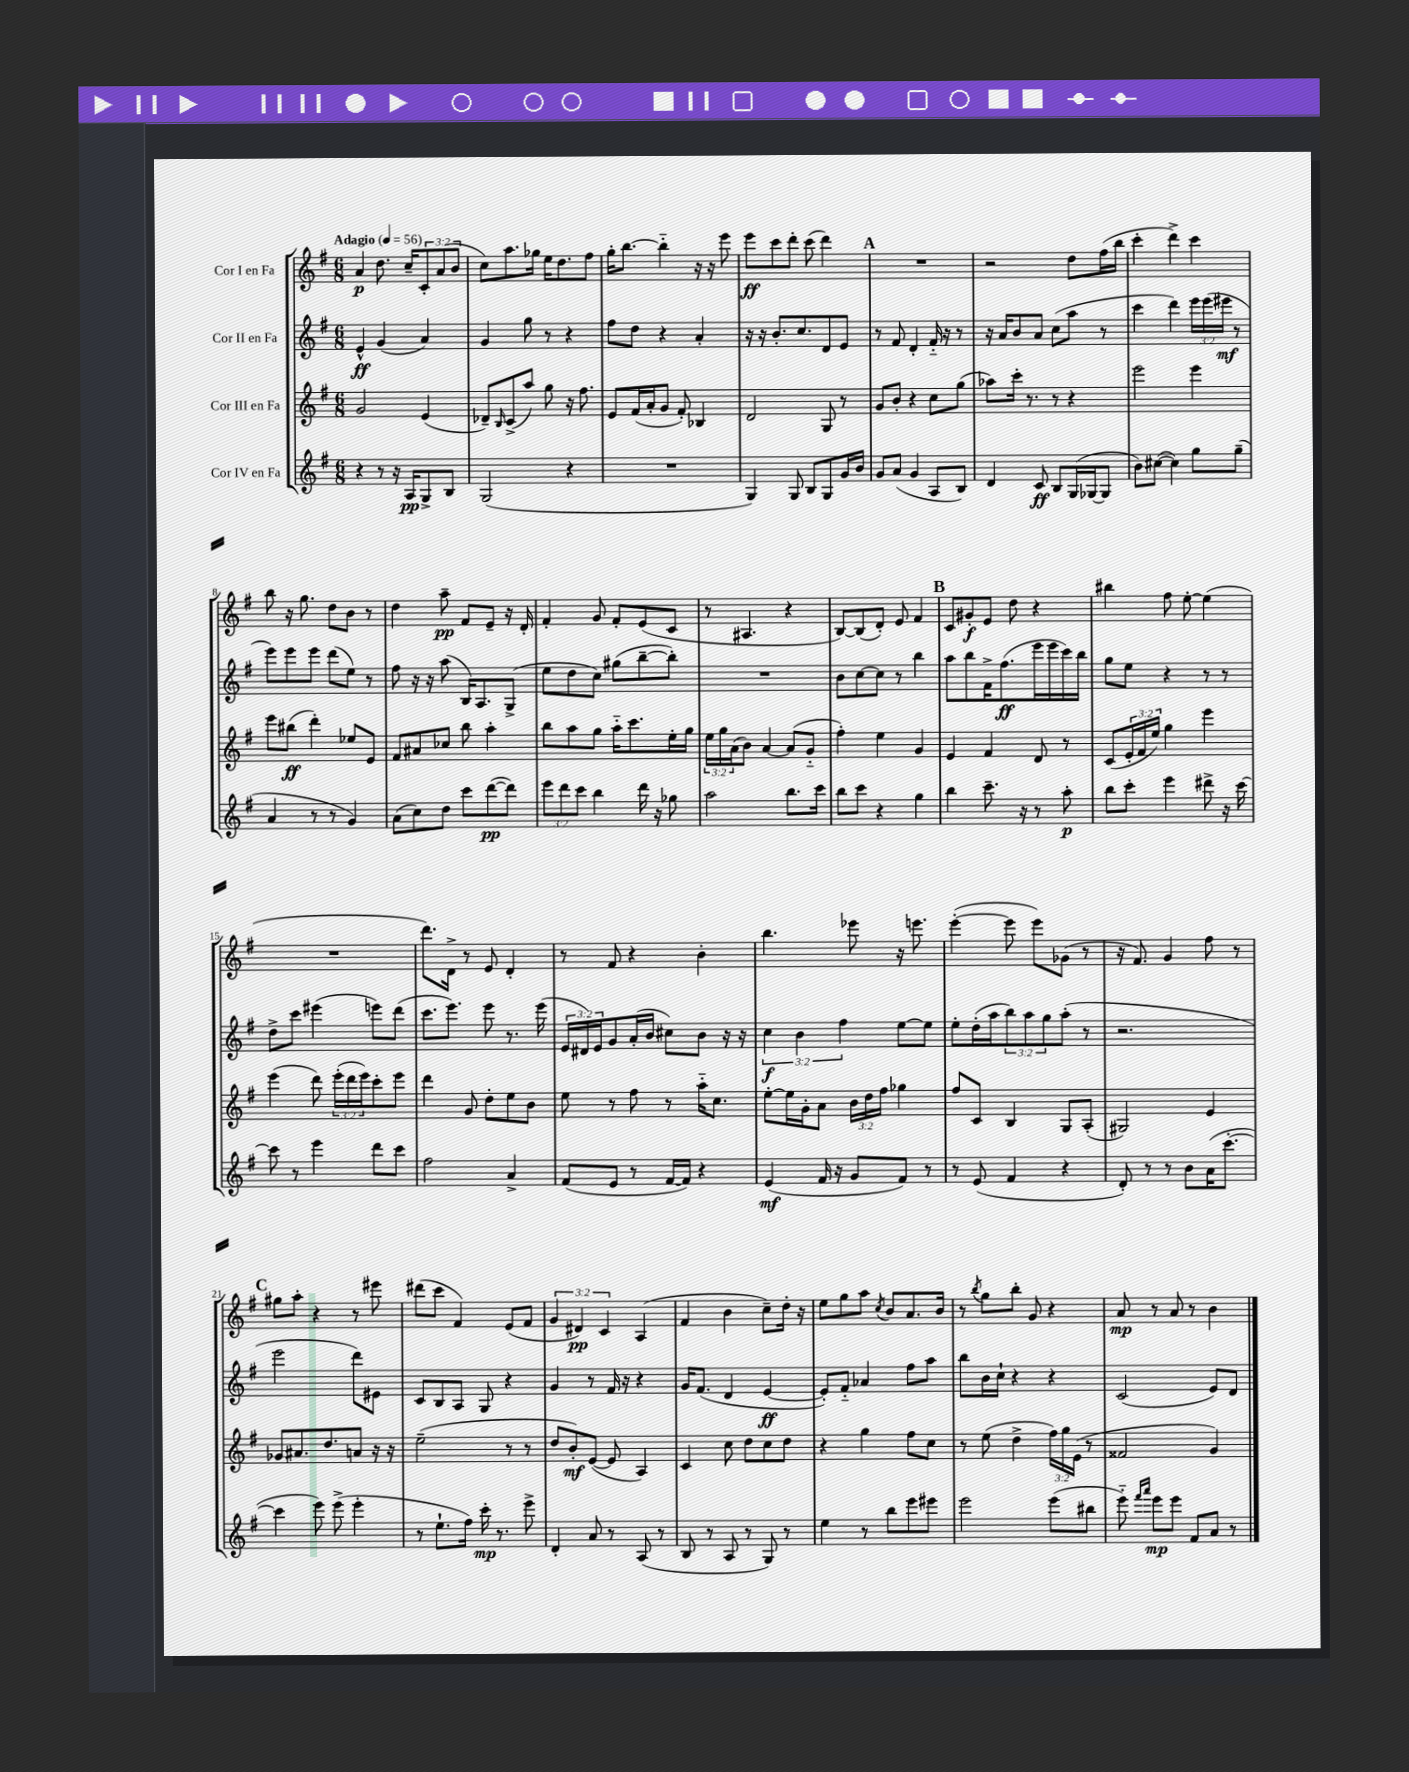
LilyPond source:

<<
\new StaffGroup <<
\new Staff = "s0" \with { instrumentName = "Cor I en Fa" } {
    \clef treble \key g \major \numericTimeSignature \time 6/8 \override Staff.TupletNumber.text = #tuplet-number::calc-fraction-text \tempo "Adagio" 4 = 56
    a'4\p d''8. c''16-- \tuplet 3/2 { c'8-. a'8( b'8 } |
    c''8) a''8. ges''16 e''16 d''8. fis''8 |
    g''16-. b''8.~ b''4-_ r16 r16 e'''8 |
    e'''8\ff c'''8 d'''8-. c'''8( d'''4) |
    \mark \markup { \bold "A" } R2. |
    r2 d''8 fis''16( b''16 |
    c'''4-. d'''4->) c'''4 |
    b''8 r16 g''8. d''8 b'8 r8 |
    d''4 a''8--\pp fis'8 e'8-- r16 d'16-. |
    fis'4-. g'8 fis'8-. e'8( c'8 |
    r8 ais4. r4 |
    b8~) b8( d'8-.) e'8 fis'4 |
    \mark \markup { \bold "B" } c'8 gis'8-.\f e'8 d''8 r4 |
    bis''4 fis''8 e''8~-. e''4( |
    R2. |
    d'''8.) d'16-> r8 e'8 d'4-. |
    r8 fis'8 r4 b'4-. |
    b''4. ees'''8 r16 e'''8. |
    e'''4~-.( e'''8 e'''8) ges'8( r8 |
    r16 fis'8.) g'4 fis''8 r8 |
    \mark \markup { \bold "C" } gis''8 a''8-. r4 r8 eis'''8 |
    dis'''8( c'''8 fis'4) e'8( fis'8 |
    \tuplet 3/2 { g'4 dis'4\pp) c'4 } a4( |
    fis'4 b'4 c''8--) d''16-. r16 |
    e''8 g''8 a''8 \acciaccatura { c''8 } b'8 a'8. b'16 |
    r8 \acciaccatura { b''8 } g''8 b''8-. g'8 r4 |
    a'8\mp r8 a'8 r8 b'4 \bar "|." |
}
\new Staff = "s1" \with { instrumentName = "Cor II en Fa" } {
    \clef treble \key g \major \numericTimeSignature \time 6/8 \override Staff.TupletNumber.text = #tuplet-number::calc-fraction-text
    e'4-^\ff g'4( a'4) |
    g'4 g''8 r8 r4 |
    fis''8 d''8 r4 a'4-. |
    r16 r16 b'8.-. c''8. d'8 e'8 |
    \mark \markup { \bold "A" } r8 fis'8 d'4-. fis'16-_ r16 r8 |
    r16 a'16 b'8 a'8 c''8( a''8 r8 |
    c'''4 d'''4) \tuplet 3/2 { e'''16 e'''16( eis'''16\mf } r8 |
    e'''8) e'''8 e'''8 d'''8( e''8) r8 |
    fis''8 r16 r16 a''8( b16) a8. g8->( |
    e''8 d''8 c''8) gis''8( b''8~-- b''8-.) |
    R2. |
    b'8 c''8~ c''8 r8 b''4 |
    \mark \markup { \bold "B" } a''8 b''8 fis'16-> fis''8.\ff( e'''16 e'''16 c'''16) b''16 |
    g''8 e''8 r4 r8 r8 |
    d''8-> c'''8 eis'''4( e'''8) d'''8( |
    c'''8. e'''8.) e'''8 r8. e'''16( |
    \tuplet 3/2 { e'16 dis'16) e'16 } g'8 a'16-.( b'16 cis''8) b'8 r16 r16 |
    \tuplet 3/2 { c''4\f b'4 fis''4 } e''8~ e''8 |
    e''8-. d''16-.( a''16 \tuplet 3/2 { b''8) a''8 g''8 } a''8-.( r8 |
    r2. |
    \mark \markup { \bold "C" } e'''2 d'''8) eis'8 |
    c'8 b8 a8 g8 r4 |
    g'4 r8 fis'16 r16 r4 |
    g'16 fis'8.( d'4 e'4~\ff |
    e'8-.) fis'8-_ aes'4 fis''8 a''8 |
    b''8 b'16 c''16-! r4 r4 |
    c'2( e'8) d'8 \bar "|." |
}
\new Staff = "s2" \with { instrumentName = "Cor III en Fa" } {
    \clef treble \key g \major \numericTimeSignature \time 6/8 \override Staff.TupletNumber.text = #tuplet-number::calc-fraction-text
    g'2 e'4( |
    des'8--) \grace { b16 } c'8->( a''8) g''8 r16 fis''8. |
    e'8 fis'16( a'16-. g'8 fis'8-.) bes4 |
    d'2 g8 r8 |
    \mark \markup { \bold "A" } g'8 b'8-. r4 c''8 g''8( |
    aes''8) c'''16-. r8. r8 r4 |
    e'''2 e'''4 |
    e'''8 bis''8\ff( d'''4-.) ees''8 e'8 |
    fis'8 ais'8 ces''8 b''8 a''4-. |
    b''8 a''8 g''8 a''16-_ c'''8. e''16-. g''16 |
    \tuplet 3/2 { e''16 g''16 a'16( } b'8) a'4~ a'8( g'8-_ |
    fis''4-.) e''4 g'4 |
    \mark \markup { \bold "B" } e'4 fis'4 d'8 r8 |
    c'8( \tuplet 3/2 { e'16-. fis'16 e''16) } g''4 e'''4 |
    e'''4( d'''8) \tuplet 3/2 { e'''16-.( d'''16 e'''16) } c'''8-. e'''8 |
    d'''4 g'8 d''8-. e''8 b'8 |
    e''8 r8 fis''8 r8 a''16-_ c''8. |
    e''8~-. e''16 g'16-. a'8 \tuplet 3/2 { b'16 d''16 fis''16 } ges''4 |
    fis''8 c'8 b4 g8 a8-.( |
    gis2) e'4 |
    \mark \markup { \bold "C" } ges'8 ais'8. d''8. a'8 r16 r16 |
    e''2--( r8 r8 |
    d''8 b'8-.\mf) e'8~( e'8 a4) |
    c'4 c''8 d''8 c''8 d''8 |
    r4 g''4 fis''8 c''8 |
    r8 e''8( d''4-> \tuplet 3/2 { fis''16) g''16 e'16( } r8 |
    fisis'2 g'4) \bar "|." |
}
\new Staff = "s3" \with { instrumentName = "Cor IV en Fa" } {
    \clef treble \key g \major \numericTimeSignature \time 6/8 \override Staff.TupletNumber.text = #tuplet-number::calc-fraction-text
    r4 r8 r16 a16\pp g8-> b8 |
    g2( r4 |
    R2. |
    g4) g8 b8 g8 g'16 b'16 |
    \mark \markup { \bold "A" } g'8 a'8( g'4 a8 b8) |
    d'4 c'8\ff b8 g16( ges16~ ges8 |
    b'8) cis''8~( cis''4) g''8 g''8--( |
    a'4 r8 r8 g'4) |
    a'8( c''8) d''8 c'''8 d'''8~\pp( d'''8) |
    \tuplet 3/2 { e'''8 d'''8 c'''8 } b''4 d'''16 r16 ges''8 |
    a''2 b''8. c'''16 |
    b''8 c'''8 r4 g''4 |
    \mark \markup { \bold "B" } b''4 c'''8.-- r16 r8 a''8-.\p |
    b''8 c'''8-. e'''4 dis'''8-> r16 c'''16~ |
    c'''8 r8 e'''4 d'''8 c'''8 |
    fis''2 a'4-> |
    fis'8( e'8 r8 fis'16~ fis'16) r4 |
    e'4\mf( fis'16 r16 g'8 fis'8) r8 |
    r8 e'8( fis'4 r4 |
    d'8-.) r8 r8 b'8 a'16( c'''8.~-. |
    \mark \markup { \bold "C" } c'''4 e'''8) e'''8->( e'''4-. |
    r8 e''8.-! fis''16) c'''16-.\mp r8. e'''8-> |
    d'4-. a'8 r8 a8( r8 |
    b8 r8 a8 r8 g8) r8 |
    e''4 r8 b''8 e'''8 eis'''8 |
    e'''2 e'''8( bis''8 |
    e'''8-_) \grace { fis'''16 a'''16 } e'''8\mp e'''8 fis'8 a'8 r8 \bar "|." |
}
>>
>>
